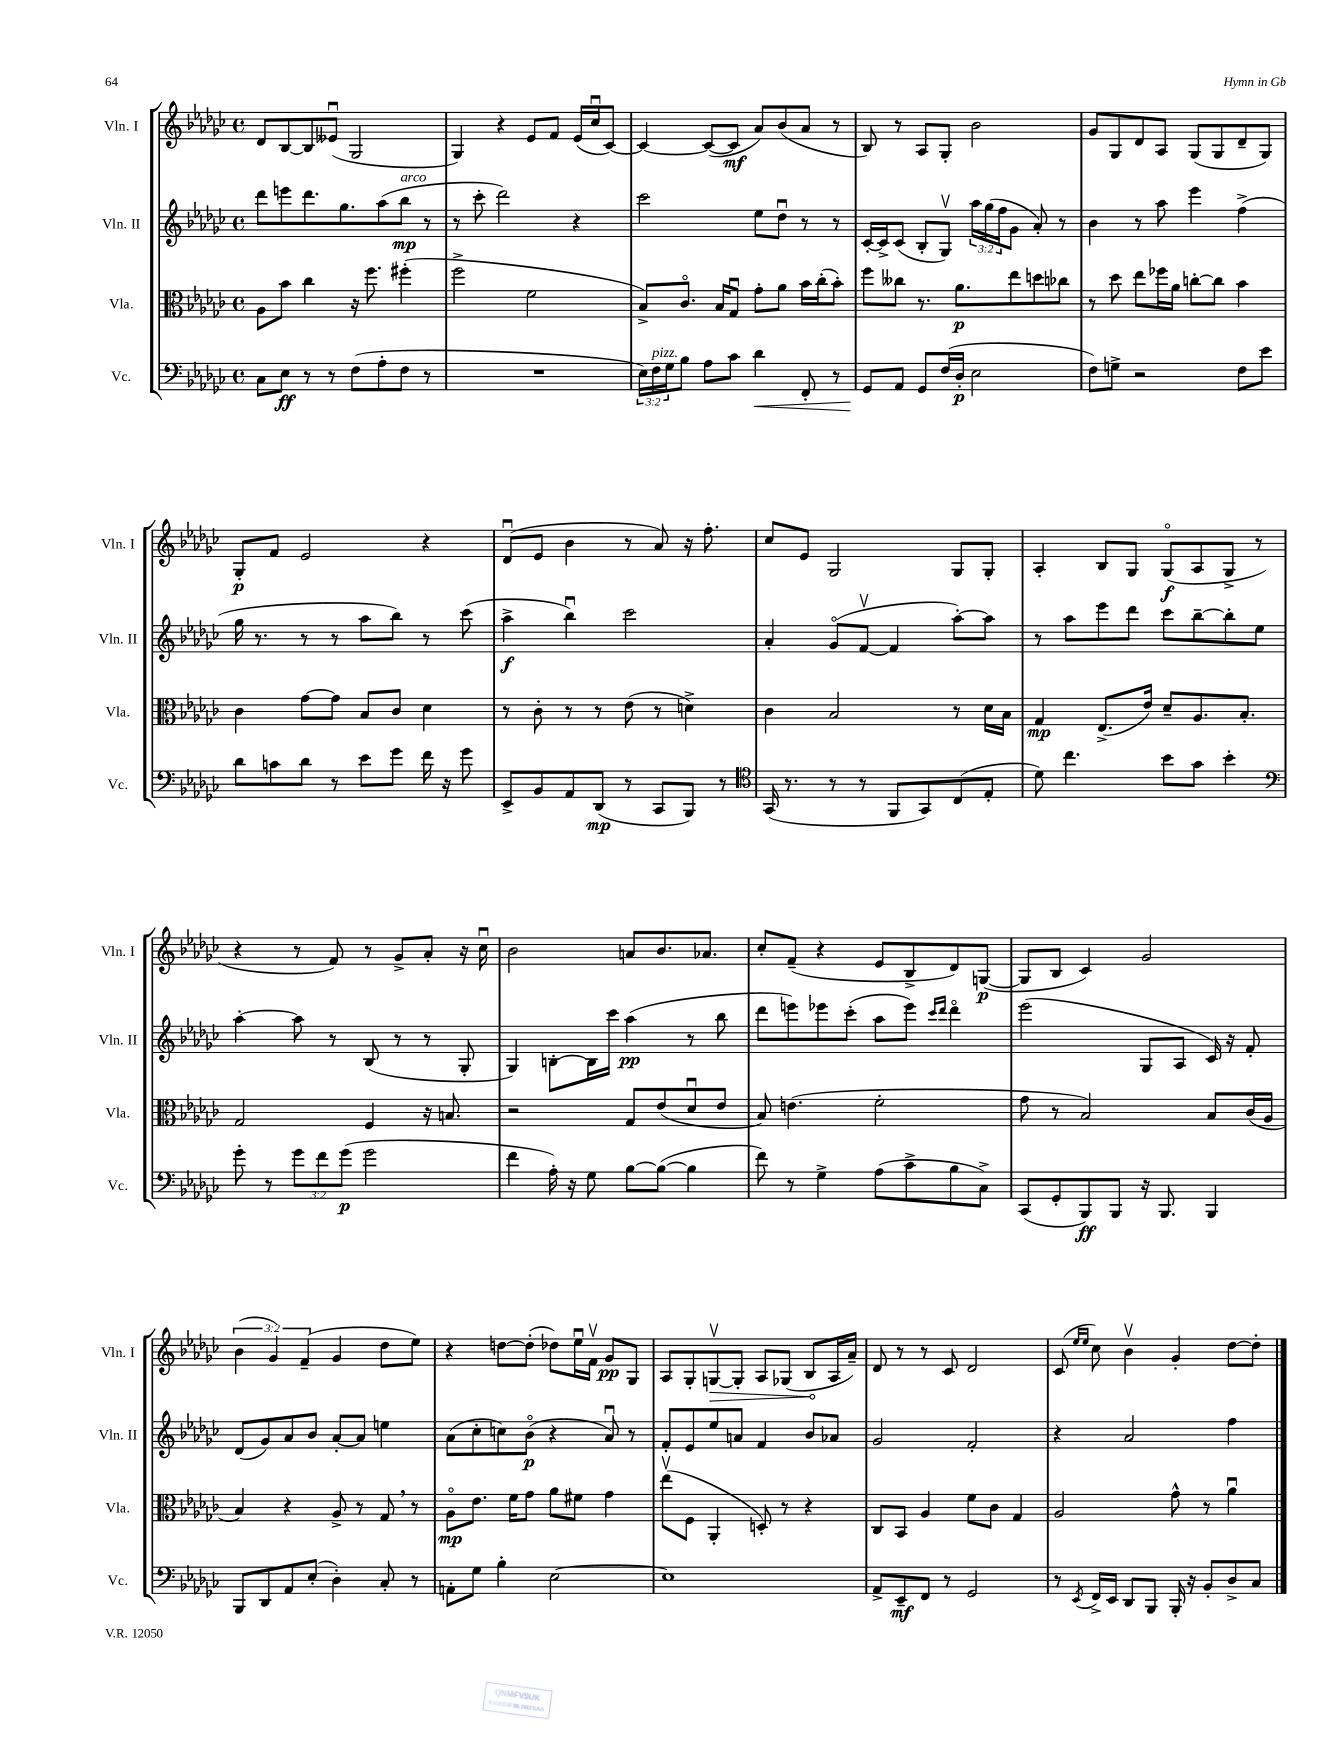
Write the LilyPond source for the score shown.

<<
\new StaffGroup <<
\new Staff = "s0" \with { instrumentName = "Vln. I" shortInstrumentName = "Vln. I" } {
    \clef treble \key ges \major \defaultTimeSignature \time 4/4 \override Staff.TupletNumber.text = #tuplet-number::calc-fraction-text
    des'8 bes8~ bes8 eeses'8\downbow( ges2 |
    ges4) r4 ees'8 f'8 ees'16( ces''16\downbow ces'8~) |
    ces'4~ ces'8~( ces'8\mf aes'8) bes'8( aes'8 r8 |
    bes8) r8 aes8 ges8-. bes'2 |
    ges'8 ges8 des'8 aes8 ges8( ges8 des'8-- ges8) |
    ges8-.\p f'8 ees'2 r4 |
    des'8\downbow( ees'8 bes'4 r8 aes'8) r16 f''8.-. |
    ces''8 ees'8 ges2 ges8 ges8-. |
    aes4-. bes8 ges8 ges8\flageolet\f( aes8 ges8-> r8 |
    r4 r8 f'8) r8 ges'8-> aes'8-. r16 ces''16\downbow |
    bes'2 a'8 bes'8. aes'8. |
    ces''8-. f'8--( r4 ees'8 bes8-> des'8) g8~\p( |
    g8 bes8 ces'4) ges'2 |
    \tuplet 3/2 { bes'4( ges'4) f'4--( } ges'4 des''8 ees''8) |
    r4 d''8~ d''8-.( des''8) ees''16\downbow f'16\upbow ges'8\pp ges8 |
    aes8 ges8-. \once \override Hairpin.circled-tip = ##t g8~\upbow\> g8-. aes8 ges8( bes8\! aes16 aes'16--) |
    des'8 r8 r8 ces'8 des'2 |
    ces'8( \grace { ees''16 ees''16 } ces''8) bes'4\upbow ges'4-. des''8~ des''8-. \bar "|." |
}
\new Staff = "s1" \with { instrumentName = "Vln. II" shortInstrumentName = "Vln. II" } {
    \clef treble \key ges \major \defaultTimeSignature \time 4/4 \override Staff.TupletNumber.text = #tuplet-number::calc-fraction-text
    des'''8 e'''8 des'''8. ges''8. aes''8( bes''8\mp^\markup { \italic "arco" } r8 |
    r8 ces'''8-. des'''2) r4 |
    ces'''2 ees''8 des''8\downbow r8 r8 |
    ces'16~-. ces'16-> ces'8( bes8-. ges8\upbow) \tuplet 3/2 { aes''16 ges''16( f''16 } ges'8 aes'8-.) r8 |
    bes'4 r8 aes''8 ees'''4 f''4->( |
    ges''16 r8. r8 r8 aes''8 bes''8) r8 ces'''8( |
    aes''4->\f bes''4\downbow) ces'''2 |
    aes'4-. ges'8\flageolet( f'8~\upbow f'4 aes''8~-.) aes''8 |
    r8 aes''8 ees'''8 des'''8 ces'''8 bes''8~-- bes''8-. ees''8 |
    aes''4~-. aes''8 r8 bes8( r8 r8 ges8-. |
    ges4) b8~-. b16 ces'''16 aes''4\pp( r8 bes''8 |
    des'''8 e'''8) ees'''8 ces'''8-.( aes''8 ees'''8) \grace { ces'''16 des'''16 } des'''4\flageolet |
    ees'''2( ges8 aes8 ces'16) r16 f'8-. |
    des'8( ges'8) aes'8 bes'8 aes'8~-. aes'8 e''4 |
    aes'8( ces''8-. c''8) bes'8\flageolet\p( r4 aes'8\downbow) r8 |
    f'8-. ees'8 ees''8 a'8 f'4 bes'8 aes'8 |
    ges'2 f'2-. |
    r4 aes'2 f''4 \bar "|." |
}
\new Staff = "s2" \with { instrumentName = "Vla." shortInstrumentName = "Vla." } {
    \clef alto \key ges \major \defaultTimeSignature \time 4/4
    aes8 bes'8 ces''4 r16 f''8. fis''4-.( |
    f''2-> f'2 |
    bes8->) ces'8.\flageolet bes16 ges8\downbow ges'8-. aes'8 bes'16 ces''16-.( bes'8-.) |
    f''8 ceses''8 r8. aes'8.\p ees''8 d''8 ces''8 |
    r8 des''8 ees''8 fes''16 aes'16 c''8~-. c''8 bes'4 |
    ces'4 ges'8~ ges'8 bes8 ces'8 des'4 |
    r8 ces'8-. r8 r8 ees'8( r8 d'4->) |
    ces'4 bes2 r8 des'16 bes16 |
    ges4\mp ees8.->( ees'16) des'8-- aes8. bes8.-. |
    ges2 f4 r16 b8. |
    r2 ges8 ees'8( des'8\downbow ees'8 |
    bes8) e'4.( f'2-. |
    ges'8 r8 bes2) bes8 ces'16( aes16 |
    bes4) r4 aes8-> r8 ges8 \breathe r8 |
    aes8\flageolet\mp ees'8. f'16 ges'8 aes'8 fis'8 ges'4 |
    ees''8\upbow( f8 aes,4-. d8-.) r8 r4 |
    ces8 bes,8 aes4 f'8 ces'8 ges4 |
    aes2 ges'8-^ r8 aes'4\downbow \bar "|." |
}
\new Staff = "s3" \with { instrumentName = "Vc." shortInstrumentName = "Vc." } {
    \clef bass \key ges \major \defaultTimeSignature \time 4/4 \override Staff.TupletNumber.text = #tuplet-number::calc-fraction-text
    ces8 ees8\ff r8 r8 f8( aes8-. f8 r8 |
    R1 |
    \tuplet 3/2 { ees16) f16^\markup { \italic "pizz." } ges16 } bes8 aes8 ces'8 des'4\< f,8-. r8 |
    ges,8\! aes,8 ges,8 f16( des16-.\p ees2 |
    f8) g8-> r2 f8 ees'8 |
    des'8 c'8 des'8 r8 ees'8 ges'8 f'16 r16 ges'8 |
    ees,8-> bes,8 aes,8 des,8\mp( r8 ces,8 bes,,8) r8 |
    \clef tenor ges,16( r8. r8 r8 f,8 ges,8) ces8( ees8-. |
    des'8) ces''4. bes'8 ges'8 bes'4-. |
    \clef bass ges'8-. r8 \tuplet 3/2 { ges'8 f'8 ges'8\p( } ges'2 |
    f'4 aes16-.) r16 ges8 bes8~ bes8~( bes4 |
    f'8) r8 ges4-> aes8( ces'8-> bes8 ces8->) |
    ces,8( ges,8-. bes,,8\ff) bes,,8 r16 bes,,8. bes,,4 |
    bes,,8 des,8 aes,8 ees8-.( des4-.) ces8-. r8 |
    a,8-. ges8 bes4-. ees2~ |
    ees1 |
    aes,8-> ees,8--\mf f,8 r8 ges,2 |
    r8 \acciaccatura { ees,8 } f,16-> ees,16 des,8 bes,,8 bes,,16-. r16 bes,8-. des8-> ces8 \bar "|." |
}
>>
>>
\layout { \context { \Score \remove "Bar_number_engraver" } }
